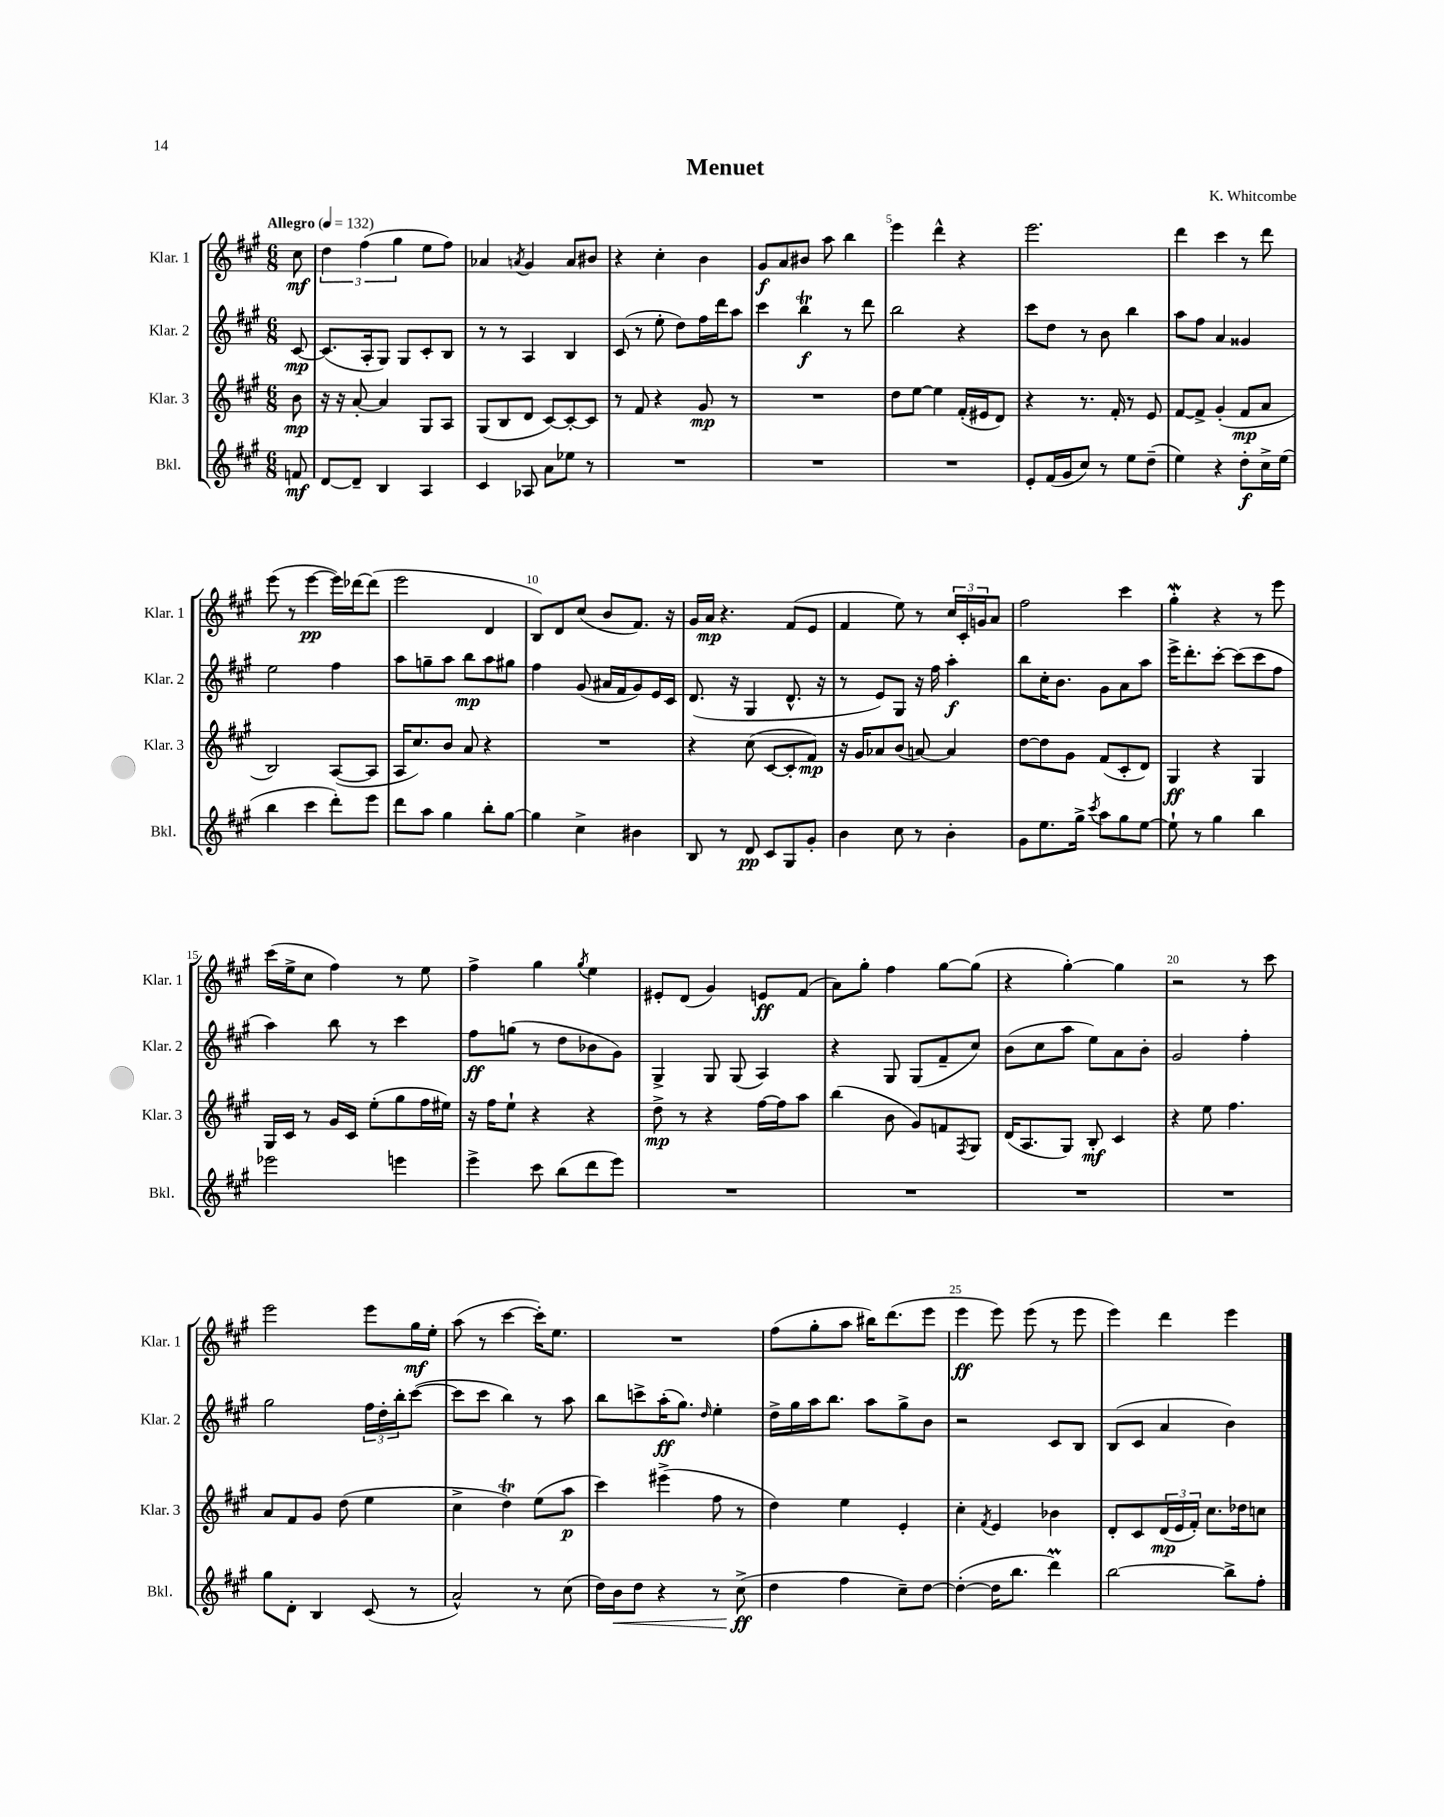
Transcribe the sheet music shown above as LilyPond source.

\header { title = "Menuet" composer = "K. Whitcombe" }
<<
\new StaffGroup <<
\new Staff = "s0" \with { instrumentName = "Klar. 1" shortInstrumentName = "Klar. 1" } {
    \clef treble \key a \major \numericTimeSignature \time 6/8 \partial 8 \tempo "Allegro" 4 = 132
    cis''8\mf |
    \tuplet 3/2 { d''4 fis''4( gis''4 } e''8 fis''8) |
    aes'4 \acciaccatura { a'8 } gis'4 a'8 bis'8 |
    r4 cis''4-. b'4 |
    gis'8\f a'8 bis'8 a''8 b''4 |
    e'''4 d'''4-^ r4 |
    e'''2. |
    d'''4 cis'''4 r8 d'''8 |
    e'''8( r8 e'''4~\pp e'''16) des'''16~ des'''8( |
    e'''2 d'4 |
    b8) d'8 cis''8( b'8 fis'8.) r16 |
    gis'16 a'16\mp r4. fis'8( e'8 |
    fis'4 e''8) r8 \tuplet 3/2 { cis''16 cis'16-. g'16 } a'8 |
    fis''2 cis'''4 |
    gis''4-.\mordent r4 r8 e'''8 |
    cis'''16( e''16-> cis''8 fis''4) r8 e''8 |
    fis''4-> gis''4 \acciaccatura { gis''8 } e''4 |
    eis'8-. d'8( gis'4) e'8\ff fis'8( |
    a'8) gis''8-. fis''4 gis''8~ gis''8( |
    r4 gis''4~-.) gis''4 |
    r2 r8 cis'''8 |
    e'''2 e'''8 gis''16\mf e''16-. |
    a''8( r8 cis'''4~ cis'''16-.) e''8. |
    R2. |
    fis''8( gis''8-. a''8 bis''16) d'''8.( e'''8 |
    e'''4\ff e'''8) e'''8( r8 e'''8 |
    e'''4) d'''4 e'''4 \bar "|." |
}
\new Staff = "s1" \with { instrumentName = "Klar. 2" shortInstrumentName = "Klar. 2" } {
    \clef treble \key a \major \numericTimeSignature \time 6/8 \partial 8
    cis'8~\mp |
    cis'8.( a16-. gis8) gis8 cis'8-. b8 |
    r8 r8 a4 b4 |
    cis'8( r8 e''8-. d''8) fis''16 d'''16 a''8 |
    cis'''4 b''4\trill\f r8 d'''8 |
    b''2 r4 |
    cis'''8 d''8 r8 b'8 b''4 |
    a''8 fis''8 a'4 gisis'4 |
    e''2 fis''4 |
    a''8 g''8-- a''8 b''8\mp a''8 gis''8 |
    fis''4 gis'8( ais'16 fis'16 gis'8) e'16 cis'16 |
    d'8.( r16 gis4 d'8.-^ r16 |
    r8 e'8) gis8 r16 fis''16 a''4-.\f |
    b''8 cis''16-. b'8. gis'8 a'8 a''8 |
    e'''16-> d'''8.-. cis'''8~-. cis'''8( cis'''8 fis''8 |
    a''4) b''8 r8 cis'''4 |
    fis''8\ff g''8( r8 d''8 bes'8 gis'8) |
    gis4-> gis8 gis8( a4) |
    r4 gis8 gis8( fis'8-- cis''8) |
    b'8( cis''8 a''8 e''8) a'8 b'8-. |
    gis'2 fis''4-. |
    gis''2 \tuplet 3/2 { fis''16 d''16-. b''16-. } cis'''8~( |
    cis'''8 cis'''8 b''4) r8 a''8 |
    b''8 c'''8-> a''16-.\ff( gis''8.) \grace { d''16 } e''4-. |
    d''16-> gis''16 a''16 b''8. a''8 gis''8-> b'8 |
    r2 cis'8 b8 |
    b8( cis'8 a'4 b'4) \bar "|." |
}
\new Staff = "s2" \with { instrumentName = "Klar. 3" shortInstrumentName = "Klar. 3" } {
    \clef treble \key a \major \numericTimeSignature \time 6/8 \partial 8
    b'8\mp |
    r16 r16 a'8~-. a'4 gis8 a8 |
    gis8( b8 d'8 cis'8~) cis'8~-. cis'8 |
    r8 fis'8 r4 gis'8\mp r8 |
    R2. |
    d''8 e''8~ e''4 fis'16-.( eis'16 d'8) |
    r4 r8. fis'16-. r8 e'8 |
    fis'8~ fis'8-> gis'4-.( fis'8\mp a'8 |
    b2) a8~( a8 |
    a16 cis''8.) b'8 a'8 r4 |
    R2. |
    r4 cis''8( cis'8~ cis'8-. fis'8\mp) |
    r16 gis'16 aes'8 b'8( a'8~) a'4 |
    d''8~ d''8 gis'8 fis'8( cis'8-. d'8) |
    gis4\ff r4 gis4 |
    gis16 cis'16 r8 gis'16 cis'16 e''8-.( gis''8 fis''16 eis''16) |
    r16 fis''16 e''8-! r4 r4 |
    d''8->\mp r8 r4 fis''16~ fis''16 a''8 |
    b''4( b'8 gis'8) f'8 \acciaccatura { fis8 } gis8 |
    d'16( a8. gis8) b8-.\mf cis'4 |
    r4 e''8 fis''4. |
    a'8 fis'8 gis'8 d''8( e''4 |
    cis''4-> d''4\trill) e''8( a''8\p |
    cis'''4) eis'''4->( fis''8 r8 |
    d''4) e''4 e'4-. |
    cis''4-. \acciaccatura { fis'8 } e'4 bes'4 |
    d'8-. cis'8 \tuplet 3/2 { d'16\mp( e'16 fis'16-.) } cis''8. des''16 c''8 \bar "|." |
}
\new Staff = "s3" \with { instrumentName = "Bkl." shortInstrumentName = "Bkl." } {
    \clef treble \key a \major \numericTimeSignature \time 6/8 \partial 8
    f'8\mf |
    d'8~ d'8-- b4 a4 |
    cis'4 aes8 a'8 ees''8 r8 |
    R2. |
    R2. |
    R2. |
    e'8-. fis'16( gis'16 cis''8) r8 e''8 d''8--( |
    e''4) r4 d''8-.\f cis''16-> e''16( |
    b''4 cis'''4 d'''8-.) e'''8 |
    d'''8 a''8 gis''4 b''8-. gis''8~ |
    gis''4 cis''4-> bis'4 |
    b8 r8 d'8\pp cis'8 gis8 gis'8-. |
    b'4 cis''8 r8 b'4-. |
    gis'8 e''8. gis''16-> \acciaccatura { cis'''8 } a''8 gis''8 e''8~ |
    e''8-! r8 gis''4 b''4 |
    ees'''2 e'''4 |
    e'''4-> cis'''8 b''8( d'''8 e'''8) |
    R2. |
    R2. |
    R2. |
    R2. |
    gis''8 d'8-. b4 cis'8( r8 |
    a'2-^) r8 cis''8( |
    d''16) b'16\< d''8 r4 r8 cis''8->\ff\!( |
    d''4 fis''4 cis''8--) d''8~ |
    d''4~-.( d''16 b''8. d'''4\prall) |
    b''2~ b''8-> fis''8-. \bar "|." |
}
>>
>>
\layout { \context { \Score \override BarNumber.break-visibility = ##(#f #t #t) barNumberVisibility = #(every-nth-bar-number-visible 5) } }
